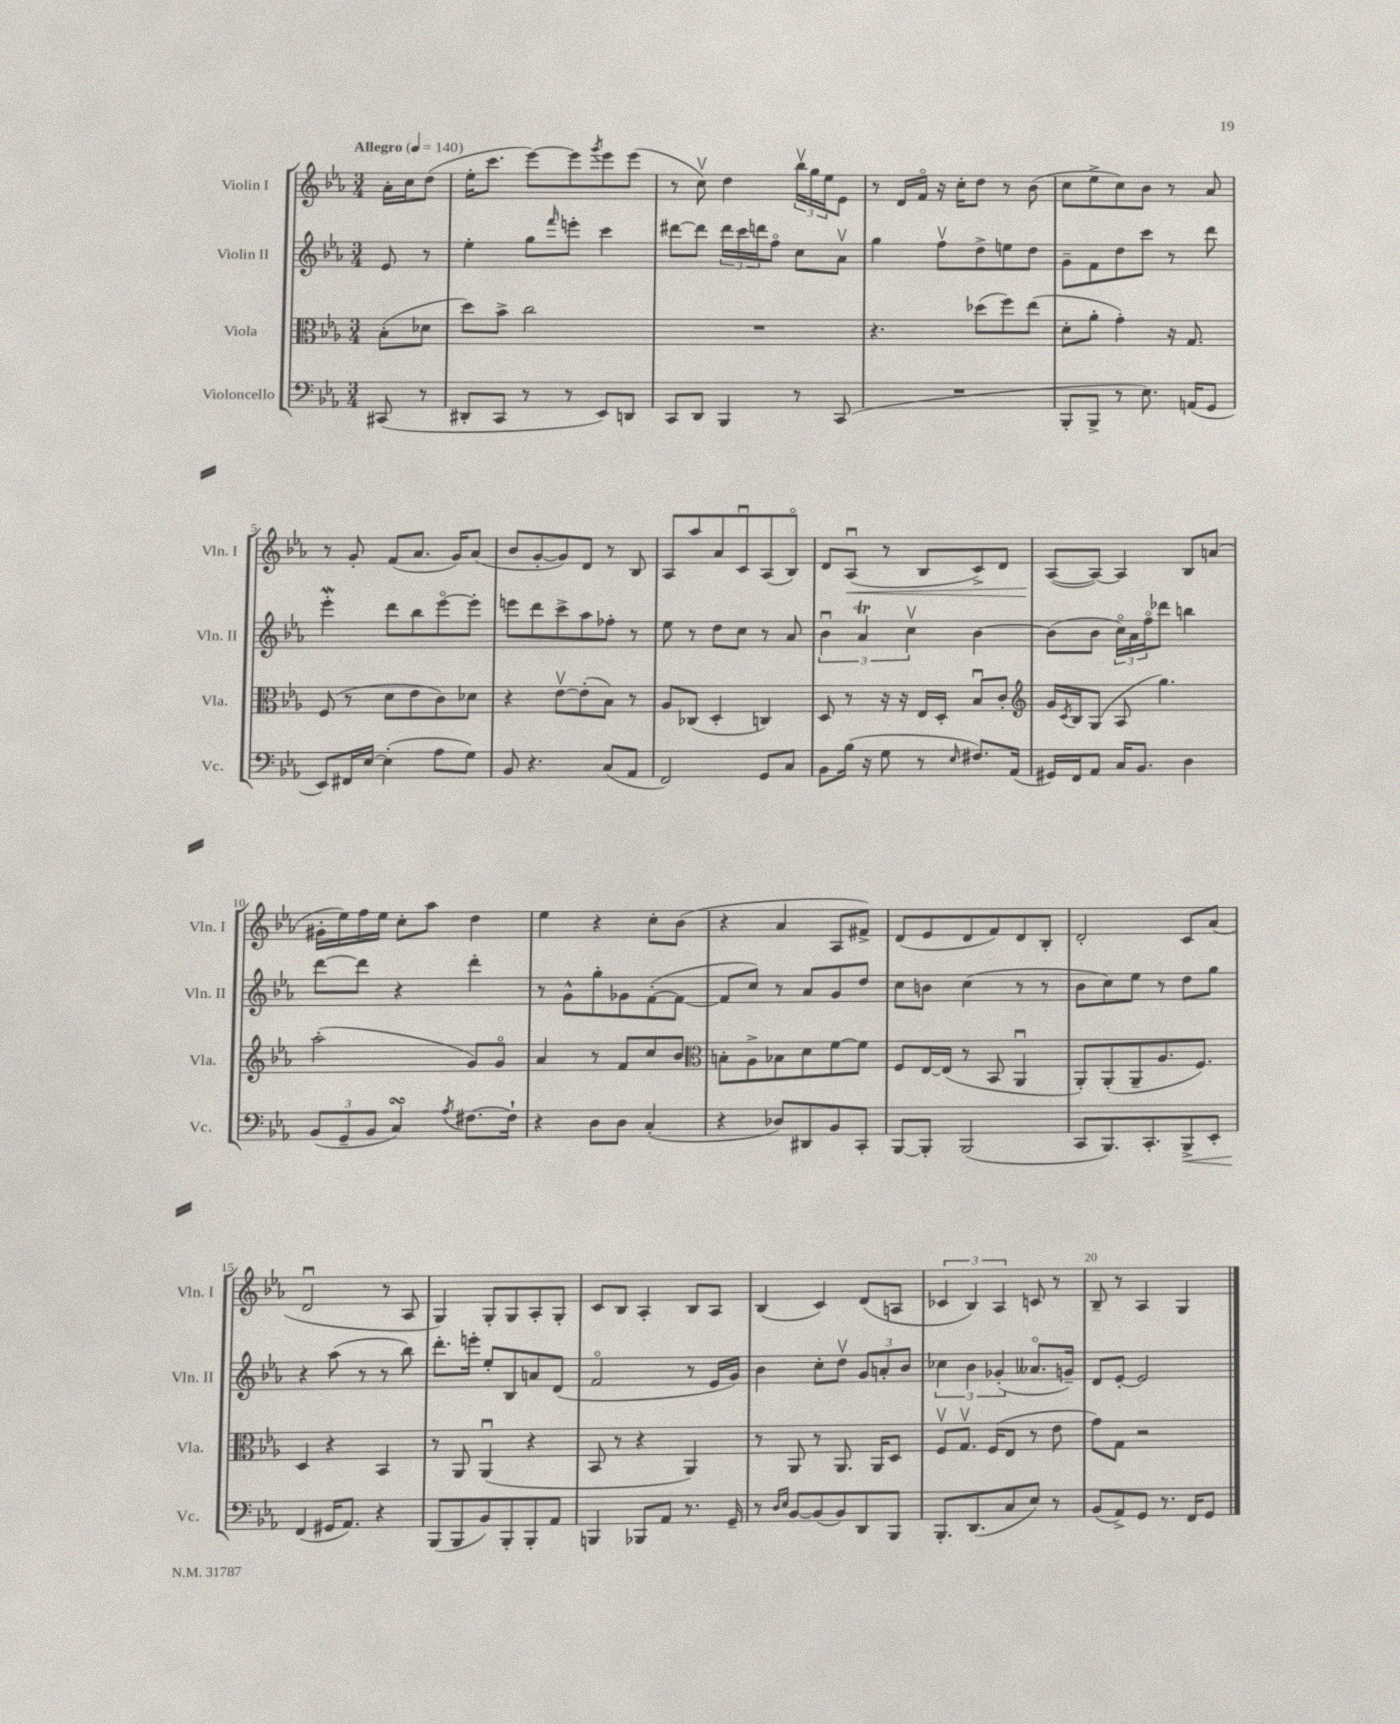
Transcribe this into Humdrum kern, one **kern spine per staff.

**kern	**kern	**kern	**kern
*staff4	*staff3	*staff2	*staff1
*clefF4	*clefC3	*clefG2	*clefG2
*k[b-e-a-]	*k[b-e-a-]	*k[b-e-a-]	*k[b-e-a-]
*M3/4	*M3/4	*M3/4	*M3/4
*MM140	*MM140	*MM140	*MM140
(8CC#	(8B-'	8e-	16a-'
.	.	.	16cc
8r	8d-	8r	(8dd
=	=	=	=
8DD#'	8dd)	4ee-'	16ee-'
.	.	.	8.ccc
8CC	8b-^	.	.
8r	2cc	8gg	[8eee-)
.	.	16qqfff	.
8r	.	8eee'	8eee-]
.	.	.	8qggg
8EE-)	.	4ccc	8eee-
8DD	.	.	(8eee-
=	=	=	=
8CC	2.r	[8ddd#	8r
8DD	.	8ddd#]	8ccv)
4BBB-	.	24ddd#	4dd
.	.	24ccc	.
.	.	24ddd	.
.	.	8ffo	.
8r	.	8cc	24bb-v
.	.	.	24gg
.	.	.	24ee-
(8CC	.	8a-v	8e-
=	=	=	=
2.r	4.r	4gg	8r
.	.	.	16d
.	.	.	16fo
.	.	8ffv	16r
.	.	.	16cc'
.	(8dd-	8dd^	8dd
.	8ff)	8ee	8r
.	(8ee-	8dd	(8b-
=	=	=	=
8BBB-'	8d'	8g~	8cc
8BBB-^	8a-'	8f	8ee-^
8r	4g')	8dd	8cc)
8.E-)	.	8ccc	8b-
.	16r	8r	8r
(16AA	8.G	.	.
8GG	.	8ddd	8a-
=	=	=	=
8EE-)	(8F	4eee-'	8r
16FF#	8r	.	8g'
[16E-	.	.	.
(4E-']	8d	8ddd	(8f
.	8e-	8bb-	8.a-
8A-	8c)	[8eee-o	.
.	.	.	16g)
8G)	8d-	8eee-']	(8a-
=	=	=	=
8BB-	4r	8eee	8b-
4.r	.	8ddd	[8g'
.	[8e-v	8ccc^	8g])
.	(8e-']	8aa-	8d
(8C	8B-)	8ff-'	8r
8AA-	8r	8r	8B-
=	=	=	=
2FF)	8A-	8ee-	8A-
.	(8C-	8r	8aa-
.	4D'	8dd	8a-
.	.	8cc	8cu
8GG	4C)	8r	(8A-
8C	.	8a-	8B-o)
=	=	=	=
8BB-	8D	6b-u	8d
(16B-	8r	.	(8A-u
.	.	6a-	.
16r	.	.	.
8G	16r	.	8r
.	16r	.	.
.	.	6ccv	.
8r	16E-	.	8B-
.	16D'	.	.
16qqE-	.	.	.
8.F#)	8B-u	[4b-	8c^)
.	8c'	.	8d
(16AA-	.	.	.
=	=	=	=
*	*clefG2	*	*
16GG#)	16g	(8b-]	([8A-
.	8qc	.	.
16FF	16B-	.	.
8AA-	(8G	8b-	8A-_)
16C	8A-	24cco)	4A-]
.	.	24a-	.
8.BB-	.	.	.
.	.	24ffo	.
.	4.gg)	8ddd-	.
4D	.	4bb	8B-
.	.	.	(8a
=	=	=	=
(12BB-	(2aa-'	[8ddd	16g#'
.	.	.	16ee-)
12GG~	.	.	.
.	.	8ddd]	16ff
12BB-	.	.	.
.	.	.	16ee-
4C)	.	4r	8cc'
.	.	.	8aa-
8qA-	.	.	.
[8.F#	8g)	4ddd'	4dd
.	8go	.	.
16F#`]	.	.	.
=	=	=	=
4r	4a-	8r	4ee-
.	.	8g^^	.
8D	8r	8gg'	4r
8D	8f	8g-	.
(4C'	8cc	([8f'	8cc'
.	8b-	8f_	(8b-
=	=	=	=
*	*clefC3	*	*
4r	8B'	8f]	4r
.	8A-^	8cc)	.
8D-)	8B-	8r	4a-
8DD#	8d	8a-	.
8BB-	[8f	8g	8A-
8CC'	8f]	8dd	8f#^)
=	=	=	=
[8BBB-	8F	8cc	(8d
8BBB-']	[16E-	8b	8e-
.	(16E-]	.	.
(2BBB-	8r	(4cc	8d
.	8BB-	.	8f)
.	4AA-u	8r	8d
.	.	8r	8B-'
=	=	=	=
8CC	8AA-')	8b-	2d'
8.BBB-)	(8AA-'	8cc)	.
.	8AA-~	8ee-	.
8.CC'	.	.	.
.	8.A-	8r	.
8BBB-^	.	8dd	8c
.	8.F)	.	.
8EE-'	.	8gg	(8a-
=	=	=	=
(4FF	4D	4r	2du
16GG#	4r	(8aa-	.
8.AA-)	.	.	.
.	.	8r	.
4r	4BB-	8r	8r
.	.	8bb-)	8A-
=	=	=	=
(8BBB-	8r	8.ddd'	4G)
8BBB-	8AA-	.	.
.	.	16eee'	.
8BB-)	(4AA-u	8ee-'	8G'
8BBB-'	.	8B-	8G
8BBB-'	4r	8a	8A-'
8AA-	.	(8d	8G'
=	=	=	=
4BBB	8BB-	2fo	8c
.	8r	.	8B-
8BBB-	4r	.	4A-'
8AA-	.	.	.
8.r	4AA-)	8r	8B-
.	.	16e-	8A-
16GG~	.	16g)	.
=	=	=	=
8r	8r	4b-	(4B-
16qqD	.	.	.
16qqE-	.	.	.
[8BB-	8AA-	.	.
(8BB-]	8r	8cc'	4c)
8BB-)	8.AA-	8ddv	.
8DD	.	12g	(8d
.	16AA-	.	.
.	.	12a'	.
8BBB-	8D	.	8A
.	.	12b-	.
=	=	=	=
8.BBB-'	8Fv	6cc-	6c-
.	8.Gv	.	.
.	.	6b-	6B-)
(8.DD	.	.	.
.	(16F	.	.
.	.	(6g-'	6A-
8C	8E-	.	.
8E-)	8r	8.a--o	8c
8r	8e-	.	8r
.	.	16g~)	.
=	=	=	=
(8BB-	8g)	8d	8B-~
8AA-^)	8G	[8e-'	8r
8GG	2r	2e-]	4A-
8.r	.	.	.
.	.	.	4G
16FF	.	.	.
8GG	.	.	.
==	==	==	==
*-	*-	*-	*-
